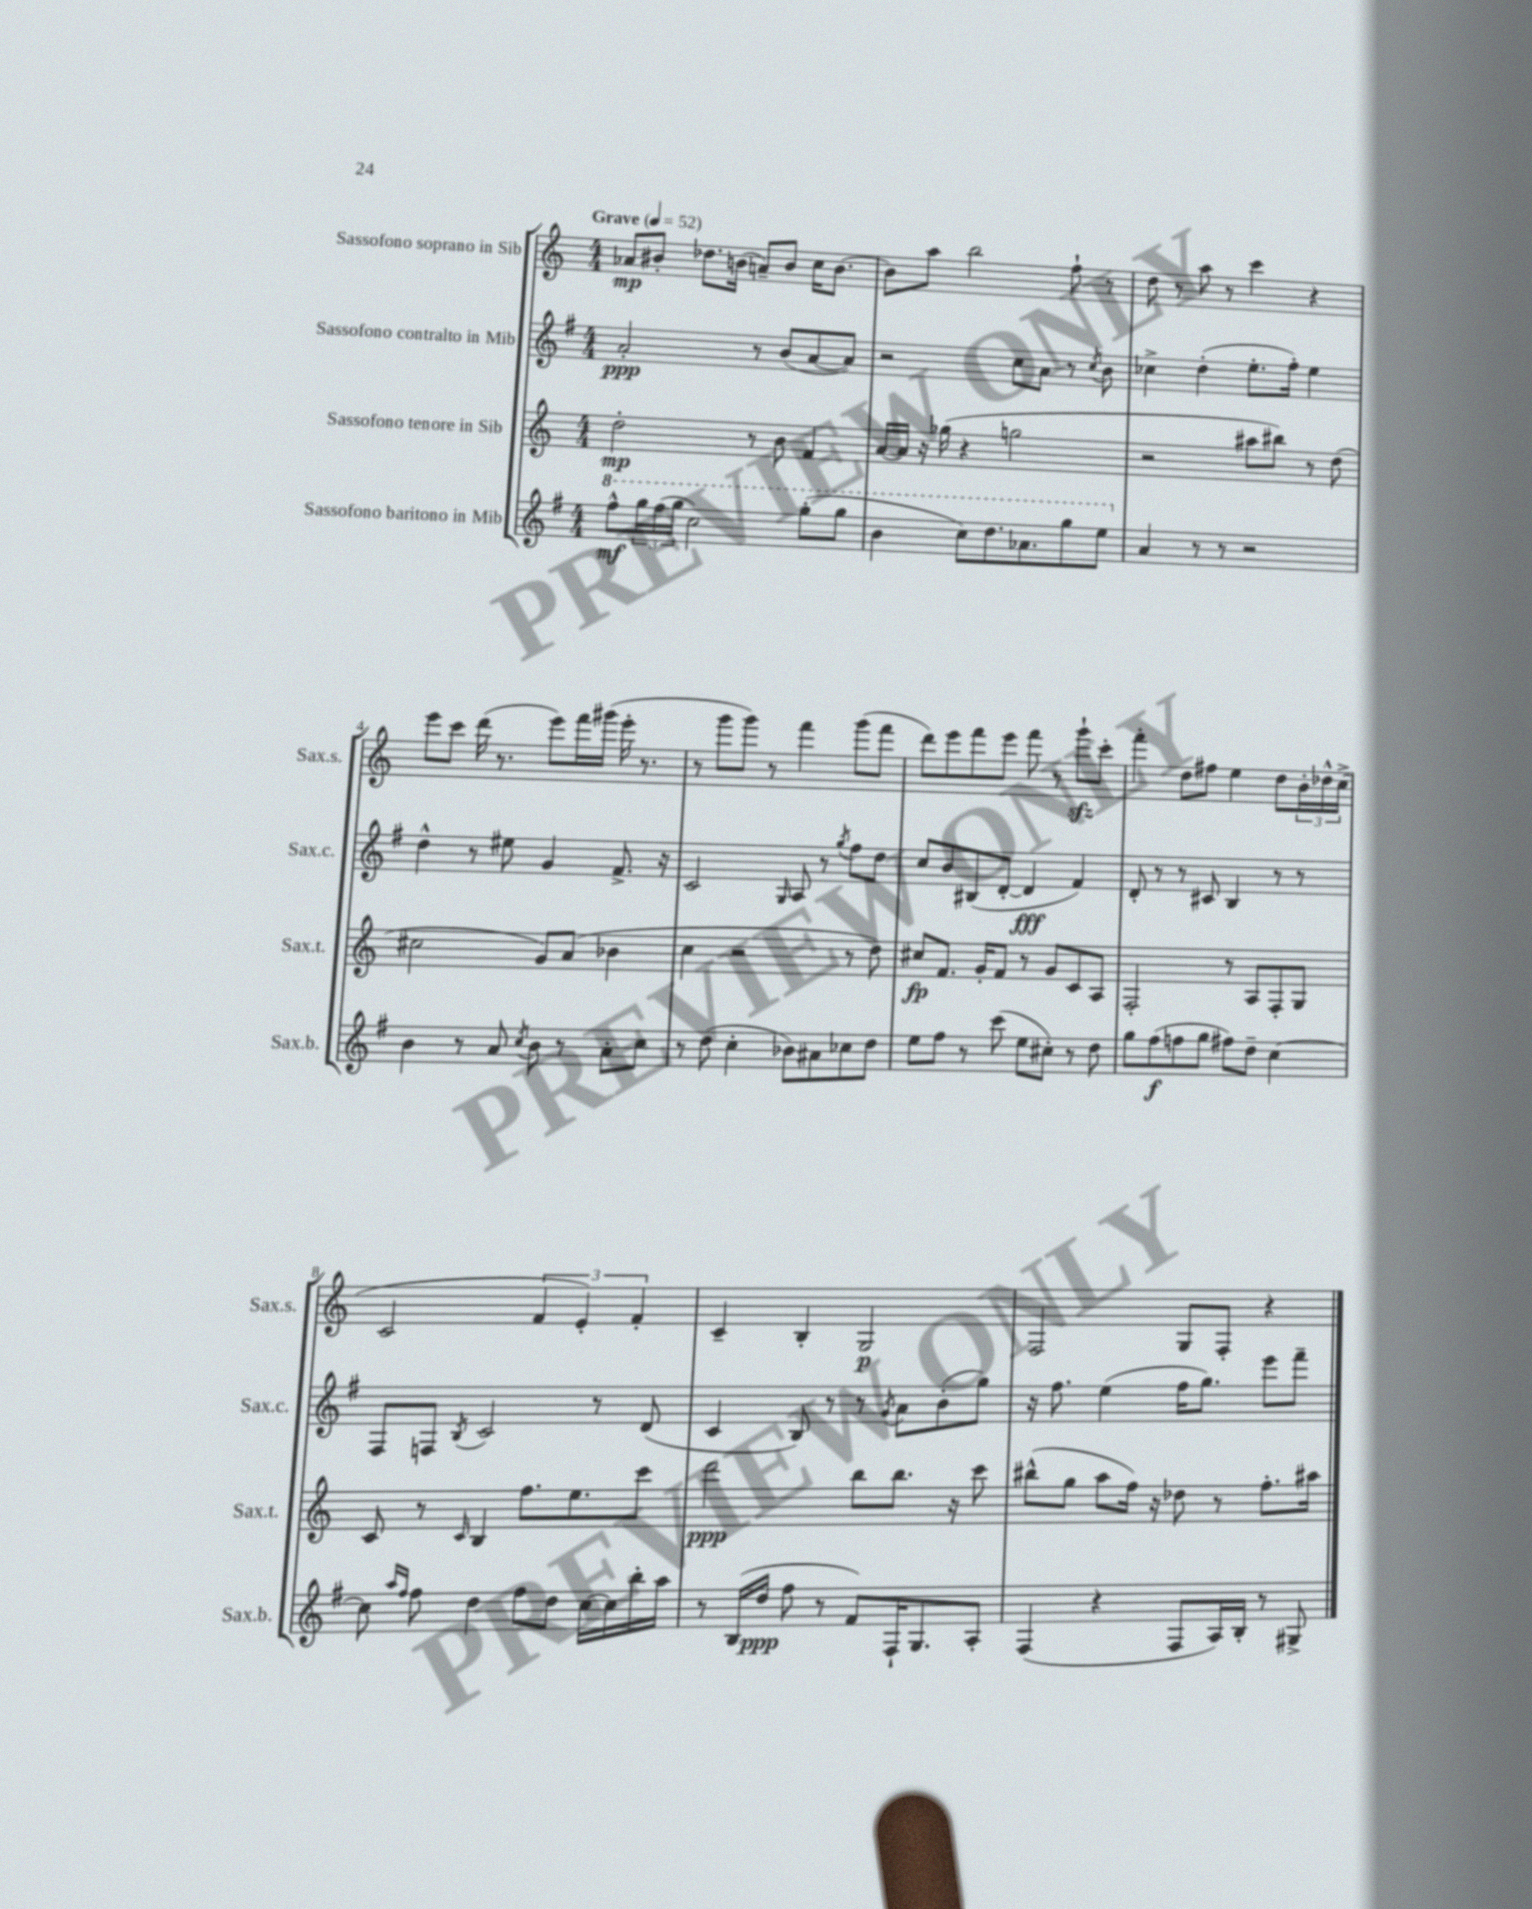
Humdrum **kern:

**kern	**dynam	**kern	**dynam	**kern	**dynam	**kern	**dynam
*part4	*part4	*part3	*part3	*part2	*part2	*part1	*part1
*staff4	*staff4	*staff3	*staff3	*staff2	*staff2	*staff1	*staff1
*I"Sassofono baritono in Mib	*	*I"Sassofono tenore in Sib	*	*I"Sassofono contralto in Mib	*	*I"Sassofono soprano in Sib	*
*I'Sax.b.	*	*I'Sax.t.	*	*I'Sax.c.	*	*I'Sax.s.	*
*clefG2	*	*clefG2	*	*clefG2	*	*clefG2	*
*k[f#]	*	*k[]	*	*k[f#]	*	*k[]	*
*M4/4	*	*M4/4	*	*M4/4	*	*M4/4	*
*MM52	*	*MM52	*	*MM52	*	*MM52	*
*8va	*	*	*	*	*	*	*
=1	=1	=1	=1	=1	=1	=1	=1
!	!	!	!	!	!	!LO:TX:a:B:t=Grave	!
8fff#^^\L	mf	2dd'\	mp	2a'/	ppp	8a-X/L	mp
24ggg\L	.	.	.	.	.	8b#X'/J	.
(24fff#\	.	.	.	.	.	.	.
24ggg\JJ	.	.	.	.	.	.	.
2ccc\)	.	.	.	.	.	8.dd-X\L	.
.	.	.	.	.	.	(16bn\Jk	.
.	.	8r	.	8r	.	8an~/L)	.
.	.	8b\	.	(8b/L	.	8b/J	.
(8ggg'\L	.	4f/	.	[8a/	.	16cc\KL	.
.	.	.	.	.	.	[8.b\J	.
8ggg\J	.	.	.	8a/J])	.	.	.
=2	=2	=2	=2	=2	=2	=2	=2
4bb\	.	[16a/LL	.	2r	.	8b\L]	.
.	.	16a/JJ]	.	.	.	.	.
.	.	16r	.	.	.	8aa\J	.
.	.	(16gg-X\	.	.	.	.	.
8ccc\L)	.	4r	.	.	.	2bb\	.
8.ddd\	.	.	.	.	.	.	.
.	.	2ggn\	.	8cc\L	.	.	.
8.aa-X\	.	.	.	.	.	.	.
.	.	.	.	8a\J	.	.	.
8ggg\	.	.	.	8r	.	8ff`\	.
.	.	.	.	8qcc/	.	.	.
8eee\J	.	.	.	8b\	.	8r	.
=3	=3	=3	=3	=3	=3	=3	=3
*X8va	*	*	*	*	*	*	*
4a/	.	2r	.	4cc-X^\	.	8dd\	.
.	.	.	.	.	.	8r	.
8r	.	.	.	(4dd'\	.	8aa\	.
8r	.	.	.	.	.	8r	.
2r	.	8aa#X\L	.	8.ee'\L	.	4ccc\	.
.	.	8bb#X\J)	.	.	.	.	.
.	.	.	.	16ff#'\Jk)	.	.	.
.	.	8r	.	4ee\	.	4r	.
.	.	(8dd\	.	.	.	.	.
!!LO:LB:g=z
=4	=4	=4	=4	=4	=4	=4	=4
4b\	.	2cc#X\	.	4dd^^\	.	8eee\L	.
.	.	.	.	.	.	8ccc\J	.
8r	.	.	.	8r	.	(16ddd\	.
.	.	.	.	.	.	8.r	.
8a/	.	.	.	8ee#X\	.	.	.
8qcc/	.	.	.	.	.	.	.
8b\	.	8g/L)	.	4g/	.	8eee\L)	.
8r	.	(8a/J	.	.	.	16fff\L	.
.	.	.	.	.	.	(16ggg#X\JJ	.
8a'\L	.	4b-X\	.	8.f#^/	.	16eee'\	.
.	.	.	.	.	.	8.r	.
8cc\J	.	.	.	.	.	.	.
.	.	.	.	16r	.	.	.
=5	=5	=5	=5	=5	=5	=5	=5
8r	.	4cc\	.	2c/	.	8r	.
(8dd\	.	.	.	.	.	8ggg\L	.
4cc'\	.	2r	.	.	.	8ggg\J)	.
.	.	.	.	.	.	8r	.
.	.	.	.	16qqG/	.	.	.
8b-X\L)	.	.	.	8A/	.	4fff\	.
8a#X\	.	.	.	8r	.	.	.
.	.	.	.	8qgg/	.	.	.
8cc-X\	.	8r	.	8ff#\L	.	(8ggg\L	.
8dd\J	.	8dd\)	.	8dd\J	.	8fff\J	.
=6	=6	=6	=6	=6	=6	=6	=6
8ee\L	.	8cc#X/L	fp	8cc/L	.	8ddd\L)	.
8ff#\J	.	8.f/J	.	8b/	.	8eee\	.
8r	.	.	.	(8B#X/	.	8fff\	.
.	.	16g'/KL	.	.	.	.	.
(8ccc\	.	8f/J	.	[8d'/J	.	8eee\J	.
8ee\L	.	8r	.	4d/]	fff	8fff\	.
8cc#X'\J)	.	8g/L	.	.	.	8r	.
8r	.	8c/	.	4f#/)	.	8gggzz`\L	.
8dd\	.	8A/J	.	.	.	8ccc'\J	.
=7	=7	=7	=7	=7	=7	=7	=7
8gg\L	.	2F'/	.	8d'/	.	4fff'\	.
(8ff#\	f	.	.	8r	.	.	.
8ffn\	.	.	.	8r	.	8dd\L	.
8gg\J	.	.	.	8c#X/	.	8ff#X\J	.
8ff#X\L)	.	8r	.	4B/	.	4ee\	.
8dd~\J	.	8A/L	.	.	.	.	.
[4cc\	.	8F'/	.	8r	.	8dd\L	.
.	.	8G/J	.	8r	.	24b'\L	.
.	.	.	.	.	.	24dd-X^^\	.
.	.	.	.	.	.	(24cc^\JJ	.
!!LO:LB:g=z
=8	=8	=8	=8	=8	=8	=8	=8
8cc\]	.	8c/	.	8F#/L	.	2c/	.
16qqaa/LL	.	.	.	.	.	.	.
16qqff#/JJ	.	.	.	.	.	.	.
8ff#\	.	8r	.	8Fn/J	.	.	.
.	.	16qqc/	.	8qB/	.	.	.
4dd\	.	4B/	.	2c/	.	.	.
8ff#\L	.	8.ff\L	.	.	.	6f/	.
8dd\J	.	.	.	.	.	.	.
.	.	.	.	.	.	6e'/)	.
.	.	8.ee\	.	.	.	.	.
[16cc\LL	.	.	.	8r	.	.	.
16cc\]	.	.	.	.	.	.	.
.	.	.	.	.	.	6f'/	.
16bb'\	.	8ccc\J	.	(8d/	.	.	.
16aa\JJ	.	.	.	.	.	.	.
=9	=9	=9	=9	=9	=9	=9	=9
8r	.	2ddd\	ppp	4c/	.	4c~/	.
(16B/LL	.	.	.	.	.	.	.
16dd/JJ	ppp	.	.	.	.	.	.
8ff#\	.	.	.	8B/)	.	4B'/	.
8r	.	.	.	8r	.	.	.
8f#/L)	.	8bb\L	.	8r	.	2G/	p
.	.	.	.	8qg/	.	.	.
16F#`/K	.	8.bb\J	.	8a\L	.	.	.
8.G/	.	.	.	.	.	.	.
.	.	.	.	(8b'\	.	.	.
.	.	16r	.	.	.	.	.
8A'/J	.	8ccc\	.	8gg\J)	.	.	.
=10	=10	=10	=10	=10	=10	=10	=10
(4F#/	.	(8bb#X^^\L	.	16r	.	2F/	.
.	.	.	.	8.ff#\	.	.	.
.	.	8gg\J	.	.	.	.	.
4r	.	8aa\L	.	(4ee\	.	.	.
.	.	16ff\Jk)	.	.	.	.	.
.	.	16r	.	.	.	.	.
8F#/L	.	8dd-X\	.	16ff#\KL	.	8G/L	.
.	.	.	.	8.gg\J)	.	.	.
16A/L)	.	8r	.	.	.	8F'/J	.
16B'/JJ	.	.	.	.	.	.	.
8r	.	8.ff'\L	.	8eee\L	.	4r	.
8G#X^/	.	.	.	8fff#~\J	.	.	.
.	.	16aa#X\Jk	.	.	.	.	.
==	==	==	==	==	==	==	==
*-	*-	*-	*-	*-	*-	*-	*-
